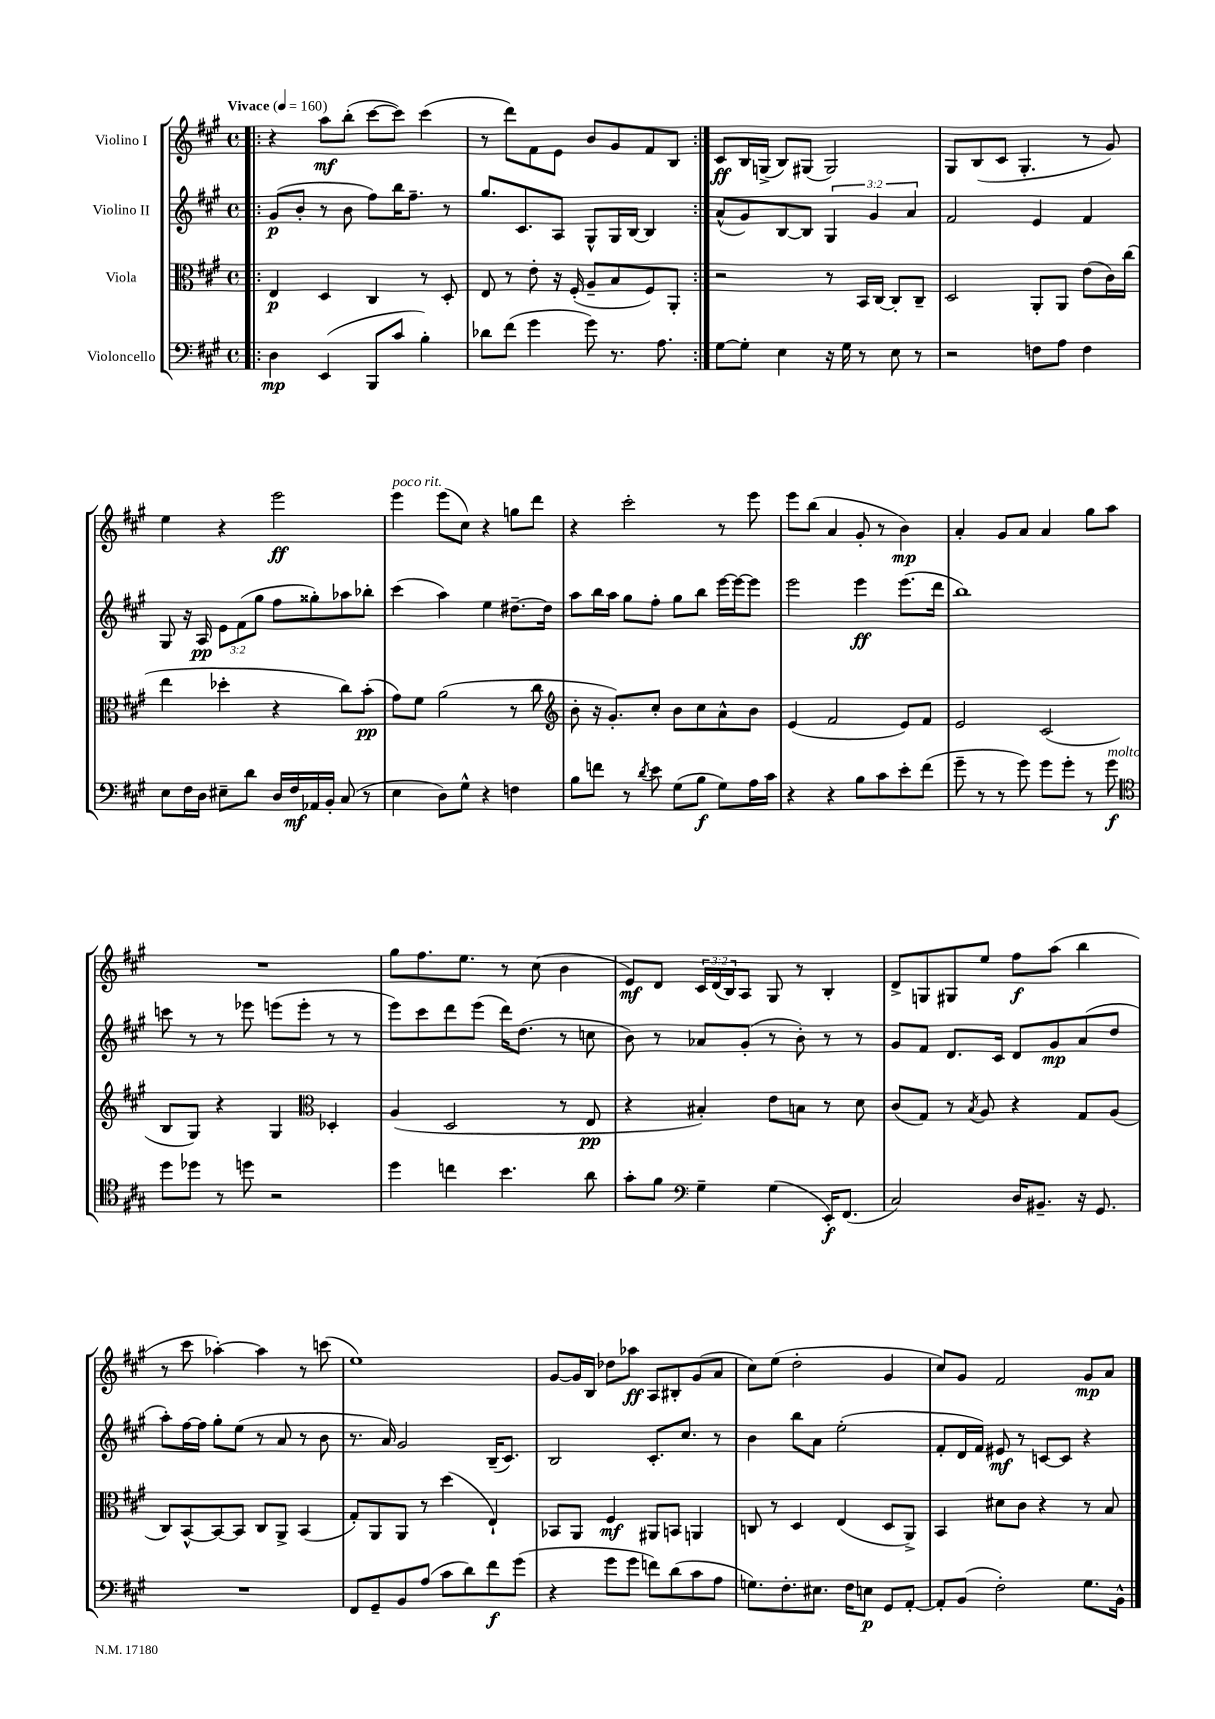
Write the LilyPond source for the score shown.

<<
\new StaffGroup <<
\new Staff = "s0" \with { instrumentName = "Violino I" } {
    \clef treble \key a \major \defaultTimeSignature \time 4/4 \override Staff.TupletNumber.text = #tuplet-number::calc-fraction-text \tempo "Vivace" 4 = 160
    \repeat volta 2 { \bar ".|:" r4 a''8\mf b''8-.( cis'''8~ cis'''8) cis'''4( |
    r8 d'''8) fis'8 e'8 b'8 gis'8 fis'8 b8 | }
    cis'8\ff b16 g16->( b8) gis8( gis2) |
    gis8 b8( cis'8 gis4.-. r8 gis'8) |
    e''4 r4 e'''2\ff |
    e'''4^\markup { \italic "poco rit." } e'''8( cis''8) r4 g''8 d'''8 |
    r4 cis'''2-. r8 e'''8 |
    e'''8 b''8( a'4 gis'8-. r8 b'4\mp) |
    a'4-. gis'8 a'8 a'4 gis''8 a''8 |
    R1 |
    gis''8 fis''8. e''8. r8 cis''8( b'4 |
    e'8\mf) d'8 \tuplet 3/2 { cis'16 d'16( b16) } a8 gis8 r8 b4-. |
    d'8-> g8 gis8 e''8 fis''8\f a''8( b''4 |
    r8 cis'''8 aes''4~-.) aes''4 r8 c'''8( |
    e''1) |
    gis'8~ gis'16 b16 des''8 aes''8\ff a8 bis8-. gis'8( a'8 |
    cis''8) e''8( d''2-. gis'4 |
    cis''8) gis'8 fis'2 gis'8\mp a'8 \bar "|." |
}
\new Staff = "s1" \with { instrumentName = "Violino II" } {
    \clef treble \key a \major \defaultTimeSignature \time 4/4 \override Staff.TupletNumber.text = #tuplet-number::calc-fraction-text
    \repeat volta 2 { \bar ".|:" gis'8\p( b'8-. r8 b'8 fis''8) b''16 fis''8.-- r8 |
    gis''8. cis'8. a8 gis8-^ gis16 b16~ b4 | }
    a'8-^( gis'8) b8~ b8 \tuplet 3/2 { gis4 gis'4 a'4 } |
    fis'2 e'4 fis'4 |
    gis8 r16 a16\pp \tuplet 3/2 { e'8 fis'8( gis''8 } fis''8 gisis''8-.) aes''8 bes''8-. |
    cis'''4( a''4) e''4 dis''8.~-- dis''16 |
    a''8 b''16 a''16 gis''8 fis''8-. gis''8 b''8 e'''16~ e'''16~ e'''8 |
    e'''2 e'''4\ff e'''8.( d'''16 |
    b''1) |
    c'''8 r8 r8 ees'''8 e'''8( e'''8-. r8 r8 |
    e'''8) cis'''8 d'''8 e'''8( d'''16) d''8.( r8 c''8 |
    b'8) r8 aes'8 gis'8-.( r8 b'8-.) r8 r8 |
    gis'8 fis'8 d'8. cis'16 d'8 gis'8\mp a'8( d''8 |
    a''8-.) fis''16~ fis''16 gis''8-. e''8( r8 a'8 r8 b'8 |
    r8. a'16) gis'2 b16--( cis'8.) |
    b2 cis'8.-. cis''8. r8 |
    b'4 b''8 a'8 e''2-.( |
    fis'8-. d'16 fis'16) eis'8\mf r8 c'8~ c'8 r4 \bar "|." |
}
\new Staff = "s2" \with { instrumentName = "Viola" } {
    \clef alto \key a \major \defaultTimeSignature \time 4/4
    \repeat volta 2 { \bar ".|:" e4\p d4 cis4 r8 d8-. |
    e8 r8 e'8-. r16 fis16-.( a8-- b8 fis8) a,8-. | }
    r2 r8 b,16 cis16~ cis8-. cis8-- |
    d2 a,8-. a,8 e'8( cis'16) cis''16( |
    e''4 des''4-. r4 cis''8) b'8-.\pp( |
    gis'8) fis'8 a'2( r8 cis''8 |
    \clef treble b'8-. r16 gis'8.-.) cis''8-. b'8 cis''8 a'8-^ b'8 |
    e'4( fis'2 e'8) fis'8 |
    e'2 cis'2( |
    b8 gis8) r4 gis4 \clef alto des4-. |
    a4( d2 r8 e8\pp |
    r4 bis4-.) e'8 b8 r8 d'8 |
    cis'8( gis8) r8 \acciaccatura { b8 } a8 r4 gis8 a8( |
    cis8) b,8~-^ b,8~ b,8 cis8 a,8-> b,4( |
    gis8-.) a,8 a,8 r8 d''4( e4-!) |
    bes,8 a,8 fis4\mf ais,8 b,8 a,4 |
    c8 r8 d4 e4( d8 a,8->) |
    b,4 dis'8 cis'8 r4 r8 b8 \bar "|." |
}
\new Staff = "s3" \with { instrumentName = "Violoncello" } {
    \clef bass \key a \major \defaultTimeSignature \time 4/4
    \repeat volta 2 { \bar ".|:" d4\mp e,4( b,,8 cis'8 b4-.) |
    des'8 fis'8( gis'4 gis'8) r8. a8. | }
    gis8~ gis8-. e4 r16 gis16 r8 e8 r8 |
    r2 f8 a8 f4 |
    e8 fis16 d16 eis8-- d'8 d16 fis16\mf aes,16 b,16-. cis8( r8 |
    e4 d8) gis8-^ r4 f4 |
    b8 f'8 r8 \acciaccatura { d'8 } e'8 gis8( b8\f gis8) a16 cis'16 |
    r4 r4 b8 cis'8 e'8-. fis'8( |
    gis'8-- r8 r8 gis'8) gis'8 gis'8-. r8 gis'8\f^\markup { \italic "molto" } |
    \clef tenor d''8 des''8 r8 d''8 r2 |
    d''4 c''4 b'4. a'8 |
    gis'8-. fis'8 \clef bass gis4-- gis4( e,16-.\f) fis,8.( |
    cis2) d16 bis,8.-- r16 gis,8. |
    R1 |
    fis,8 gis,8-- b,8 a8( cis'8 d'8) fis'8\f gis'8( |
    r4 gis'8 gis'8 f'8) d'8( cis'8 a8 |
    g8.) fis8.-. eis8. fis16 e8\p gis,8 a,8~-. |
    a,8-. b,8( fis2-.) gis8. b,16-^ \bar "|." |
}
>>
>>
\layout { \context { \Score \remove "Bar_number_engraver" } }
